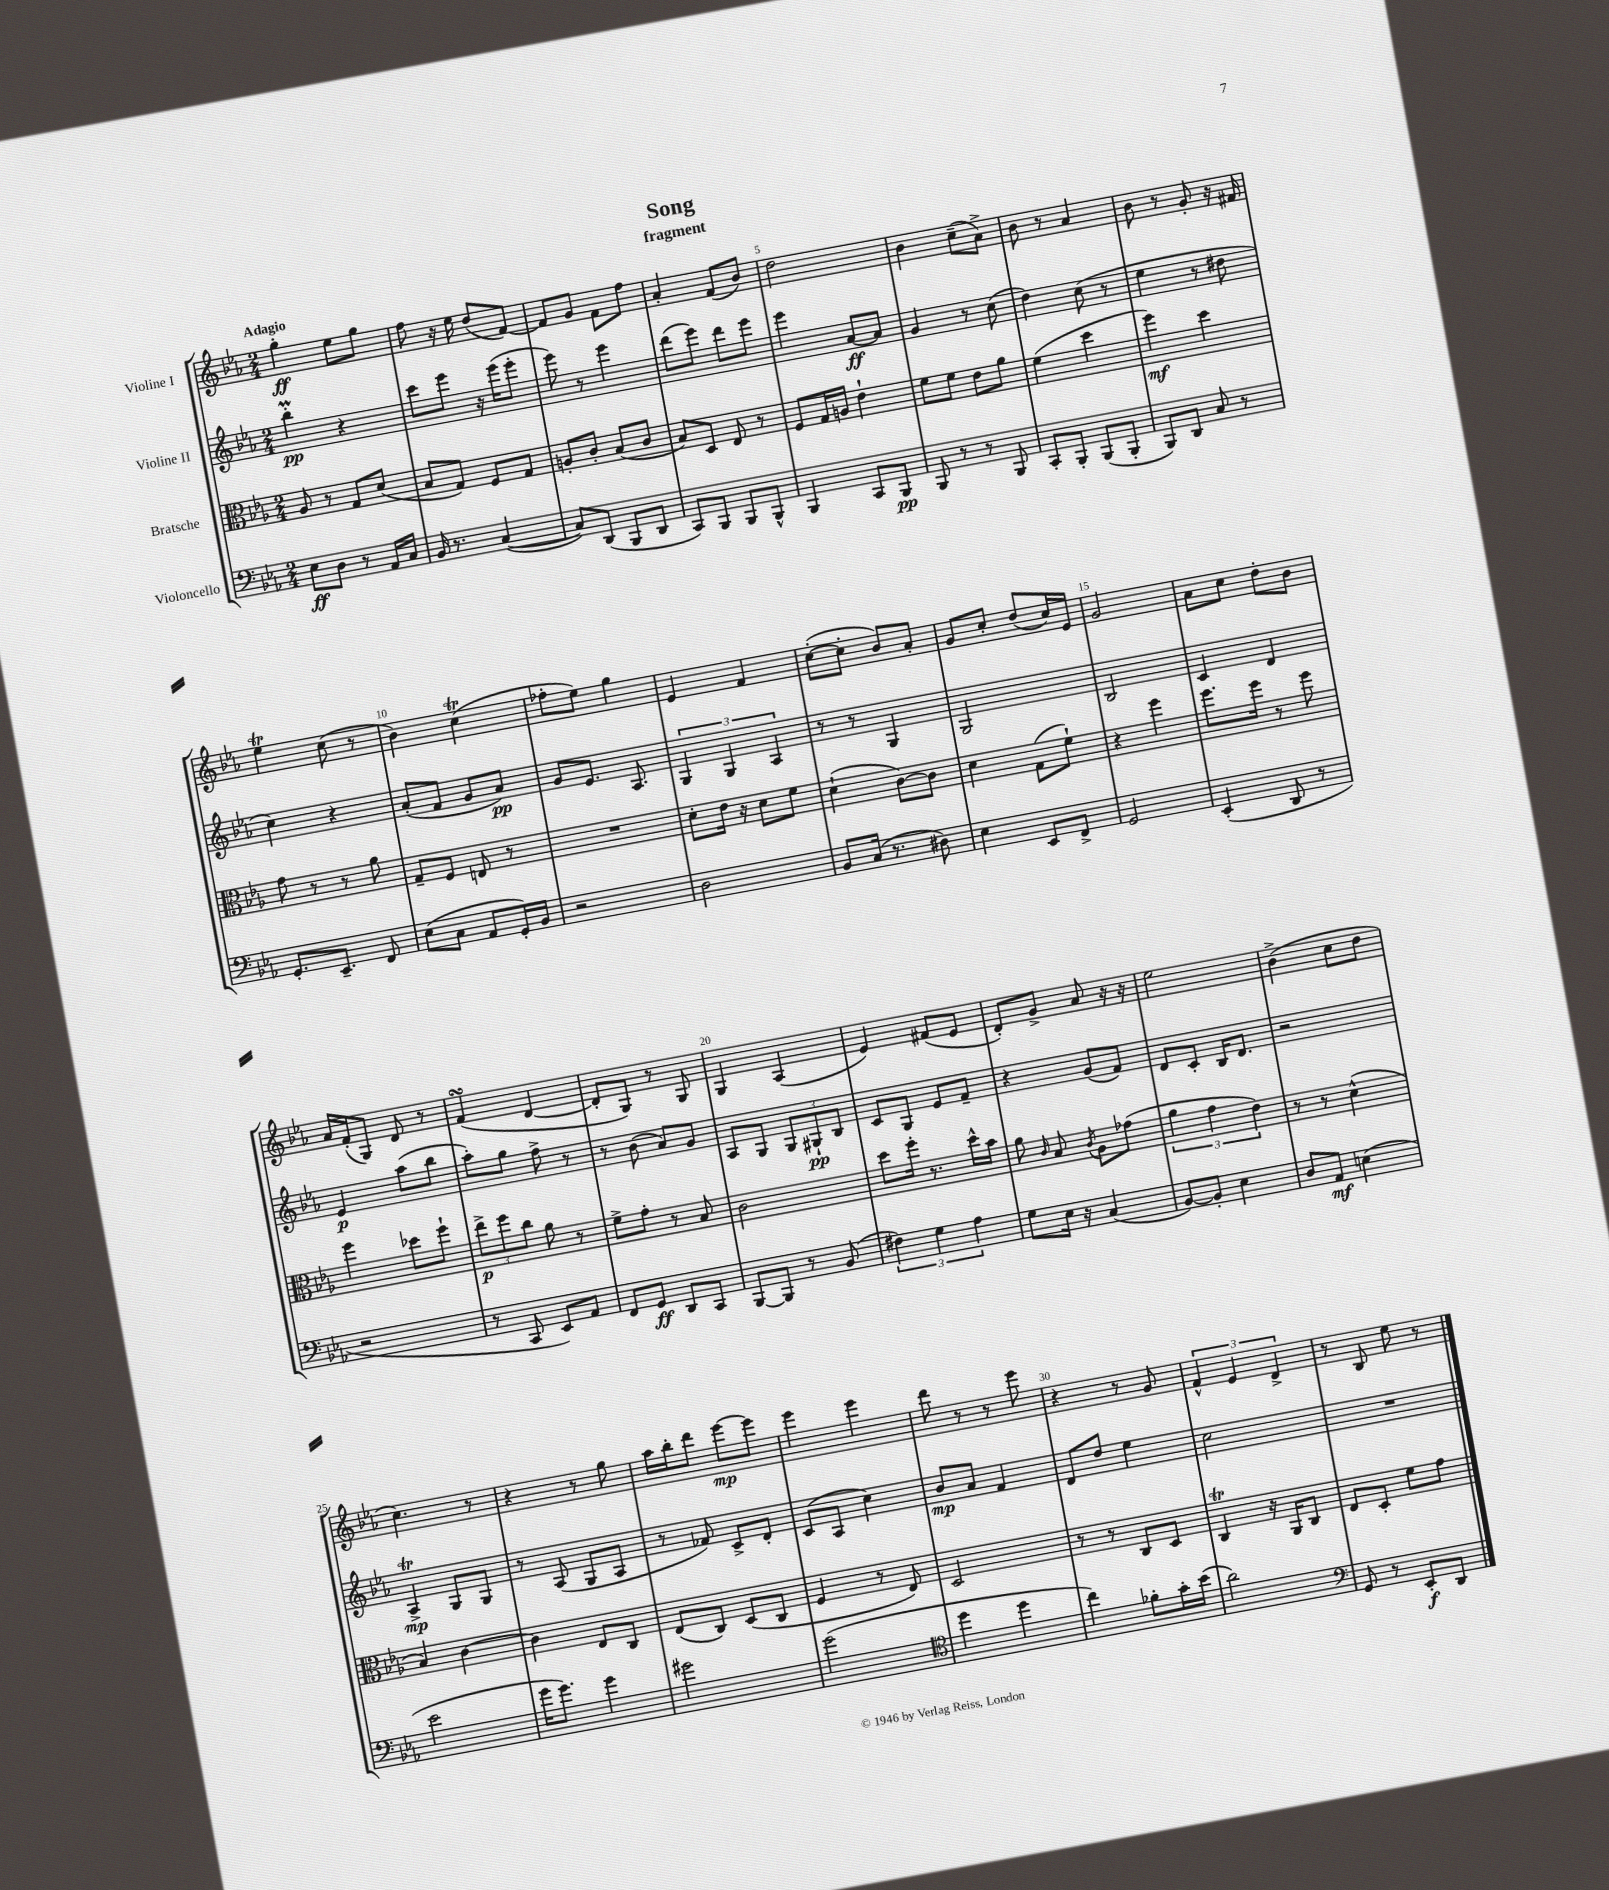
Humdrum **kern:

**kern	**kern	**kern	**kern
*staff4	*staff3	*staff2	*staff1
*clefF4	*clefC3	*clefG2	*clefG2
*k[b-e-a-]	*k[b-e-a-]	*k[b-e-a-]	*k[b-e-a-]
*M2/4	*M2/4	*M2/4	*M2/4
8E-	8A-	4bb-'	4gg'
8D	8r	.	.
8r	8G	4r	8ee-
16AA-	(8d	.	8gg
16C	.	.	.
=	=	=	=
16BB-	8B-	8ccc	8ff
8.r	.	.	.
.	8G)	8eee-	16r
.	.	.	16ee-
([4C	8F	16r	(8dd
.	.	(16eee-	.
.	8G	8eee-'	[8f)
=	=	=	=
8C])	8A'	8eee-)	8f]
(8DD	8c'	8r	8g
8BBB-	(8B-	4eee-	8f
8DD	8c	.	8ff
=	=	=	=
8CC)	8B-)	(8ddd	4a-'
8BBB-	8D	8eee-)	.
8BBB-	8E-	8ddd	(8f
8BBB-^^	8r	8eee-	8b-)
=	=	=	=
4BBB-	8F	4eee-	2dd
.	16G	.	.
.	16A	.	.
8CC	4e-`	[8a-	.
8BBB-	.	8a-]	.
=	=	=	=
8BBB-	8f	4g	4b-
8r	8f	.	.
8r	8e-	8r	(8cc~
8BBB-	8a-	(8cc	8a-^)
=	=	=	=
8CC'	(4f	4dd)	8b-
8BBB-'	.	.	8r
(8BBB-	4dd	(8cc	4a-
8BBB-'	.	8r	.
=	=	=	=
8BBB-)	4ff)	4ee-	8b-
8DD	.	.	8r
8C	4dd	8r	8g'
8r	.	8dd#	16r
.	.	.	16f#
=	=	=	=
8.GG'	8g	4cc)	4ee-
.	8r	.	.
8.EE-~	.	.	.
.	8r	4r	(8cc
8FF	8a-	.	8r
=	=	=	=
(8E-	8G~	(8a-'	4b-)
8C	8F	8f	.
8AA-	8E	8g	(4cc
16GG')	8r	8a-)	.
16BB-	.	.	.
=	=	=	=
2r	2r	8g	8ff-'
.	.	8.e-	8ee-)
.	.	.	4gg
.	.	8.A-	.
=	=	=	=
2D	8d'	6G	4e-
.	16e-	.	.
.	.	6G	.
.	16r	.	.
.	8d	.	4f
.	.	6A-	.
.	8f	.	.
=	=	=	=
8BB-	(4d`	8r	([8cc'
(16C	.	8r	8cc']
8.r	.	.	.
.	[8c)	4G	8b-)
8D#)	8c]	.	8a-'
=	=	=	=
4E-	4d	2G	8g
.	.	.	8cc'
8EE-	(8G	.	(8dd
8FF^	8f`)	.	16cc)
.	.	.	16e-
=	=	=	=
2GG	4r	2B-	2g
.	4ff	.	.
=	=	=	=
(4EE-'	8.ff	4c	8a-
.	.	.	8cc
.	16ff	.	.
8DD	8r	4d	8dd'
8r	8ff	.	8b-
=	=	=	=
2r	4ff	4e-	16a-
.	.	.	(16f'
.	.	.	8G)
.	8dd-	(8aa-	8d
.	8ff`	8bb-	8r
=	=	=	=
8r	12ee-^	8aa-')	(4f
.	12ff	.	.
8CC	.	8gg	.
.	12cc	.	.
8EE-)	8a-	8ff^	[4d
8AA-	8r	8r	.
=	=	=	=
8FF	8f^	8r	8d']
8GG	8g'	(8b-	8G)
8DD	8r	8a-)	8r
8CC	8B-	8g	8G
=	=	=	=
[8BBB-	2c	8A-	4G
8BBB-]	.	8G	.
8r	.	12G	(4A-
.	.	12G#`	.
(8BB-	.	.	.
.	.	12B-	.
=	=	=	=
6F#)	8dd	8c	4e-)
.	16ff'	8G	.
6G	.	.	.
.	8.r	.	.
.	.	8e-	(8f#
6A-	.	.	.
.	16dd^^	8f~	8e-
.	16b-	.	.
=	=	=	=
8G	8a-	4r	8d')
.	16qqc	.	.
16E-	8B-	.	8g^
16r	.	.	.
.	8qc	.	.
(4C	8A-	(8g	8a-
.	(8g-	8f)	16r
.	.	.	16r
=	=	=	=
[8BB-)	6a-	8d	2ee-
8BB-']	.	8c'	.
.	6g	.	.
4E-	.	16B-	.
.	.	8.d	.
.	6e-)	.	.
=	=	=	=
8D	8r	2r	(4b-^
8AA-	8r	.	.
(4E	(4d^^	.	8cc
.	.	.	8dd
=	=	=	=
2e-	4B-)	4A-^	4.cc)
.	[4c	8G	.
.	.	8G	8r
=	=	=	=
16g	4c]	8r	4r
8.g)	.	.	.
.	.	(8A-	.
4g	8E-	8G	8r
.	8C	8A-	8gg
=	=	=	=
2g#	(8E-	8r	16aa-
.	.	.	16bb-'
.	8C)	8f-)	8ddd
.	(8D	8c^	[8eee-
.	8C	8d'	8eee-]
=	=	=	=
(2g	4F	(8c	4eee-
.	.	8A-	.
.	8r	4cc)	4eee-
.	8E-)	.	.
=	=	=	=
*clefC4	*	*	*
4dd	2D	8b-	8ddd
.	.	8a-	8r
4dd	.	4f	8r
.	.	.	8eee-
=	=	=	=
4cc)	8r	8d	4r
.	8r	8dd	.
8f-'	8C	4ee-	8r
16g'	8D	.	8g
(16b-	.	.	.
=	=	=	=
2a-)	4C	2cc	6f^^
.	.	.	6e-
.	16r	.	.
.	16AA-	.	.
.	.	.	6d^
.	8C	.	.
=	=	=	=
*clefF4	*	*	*
8GG	8E-	2r	8r
8r	8D'	.	8B-
8EE-'	8f	.	8ee-
8DD	8g	.	8r
==	==	==	==
*-	*-	*-	*-
